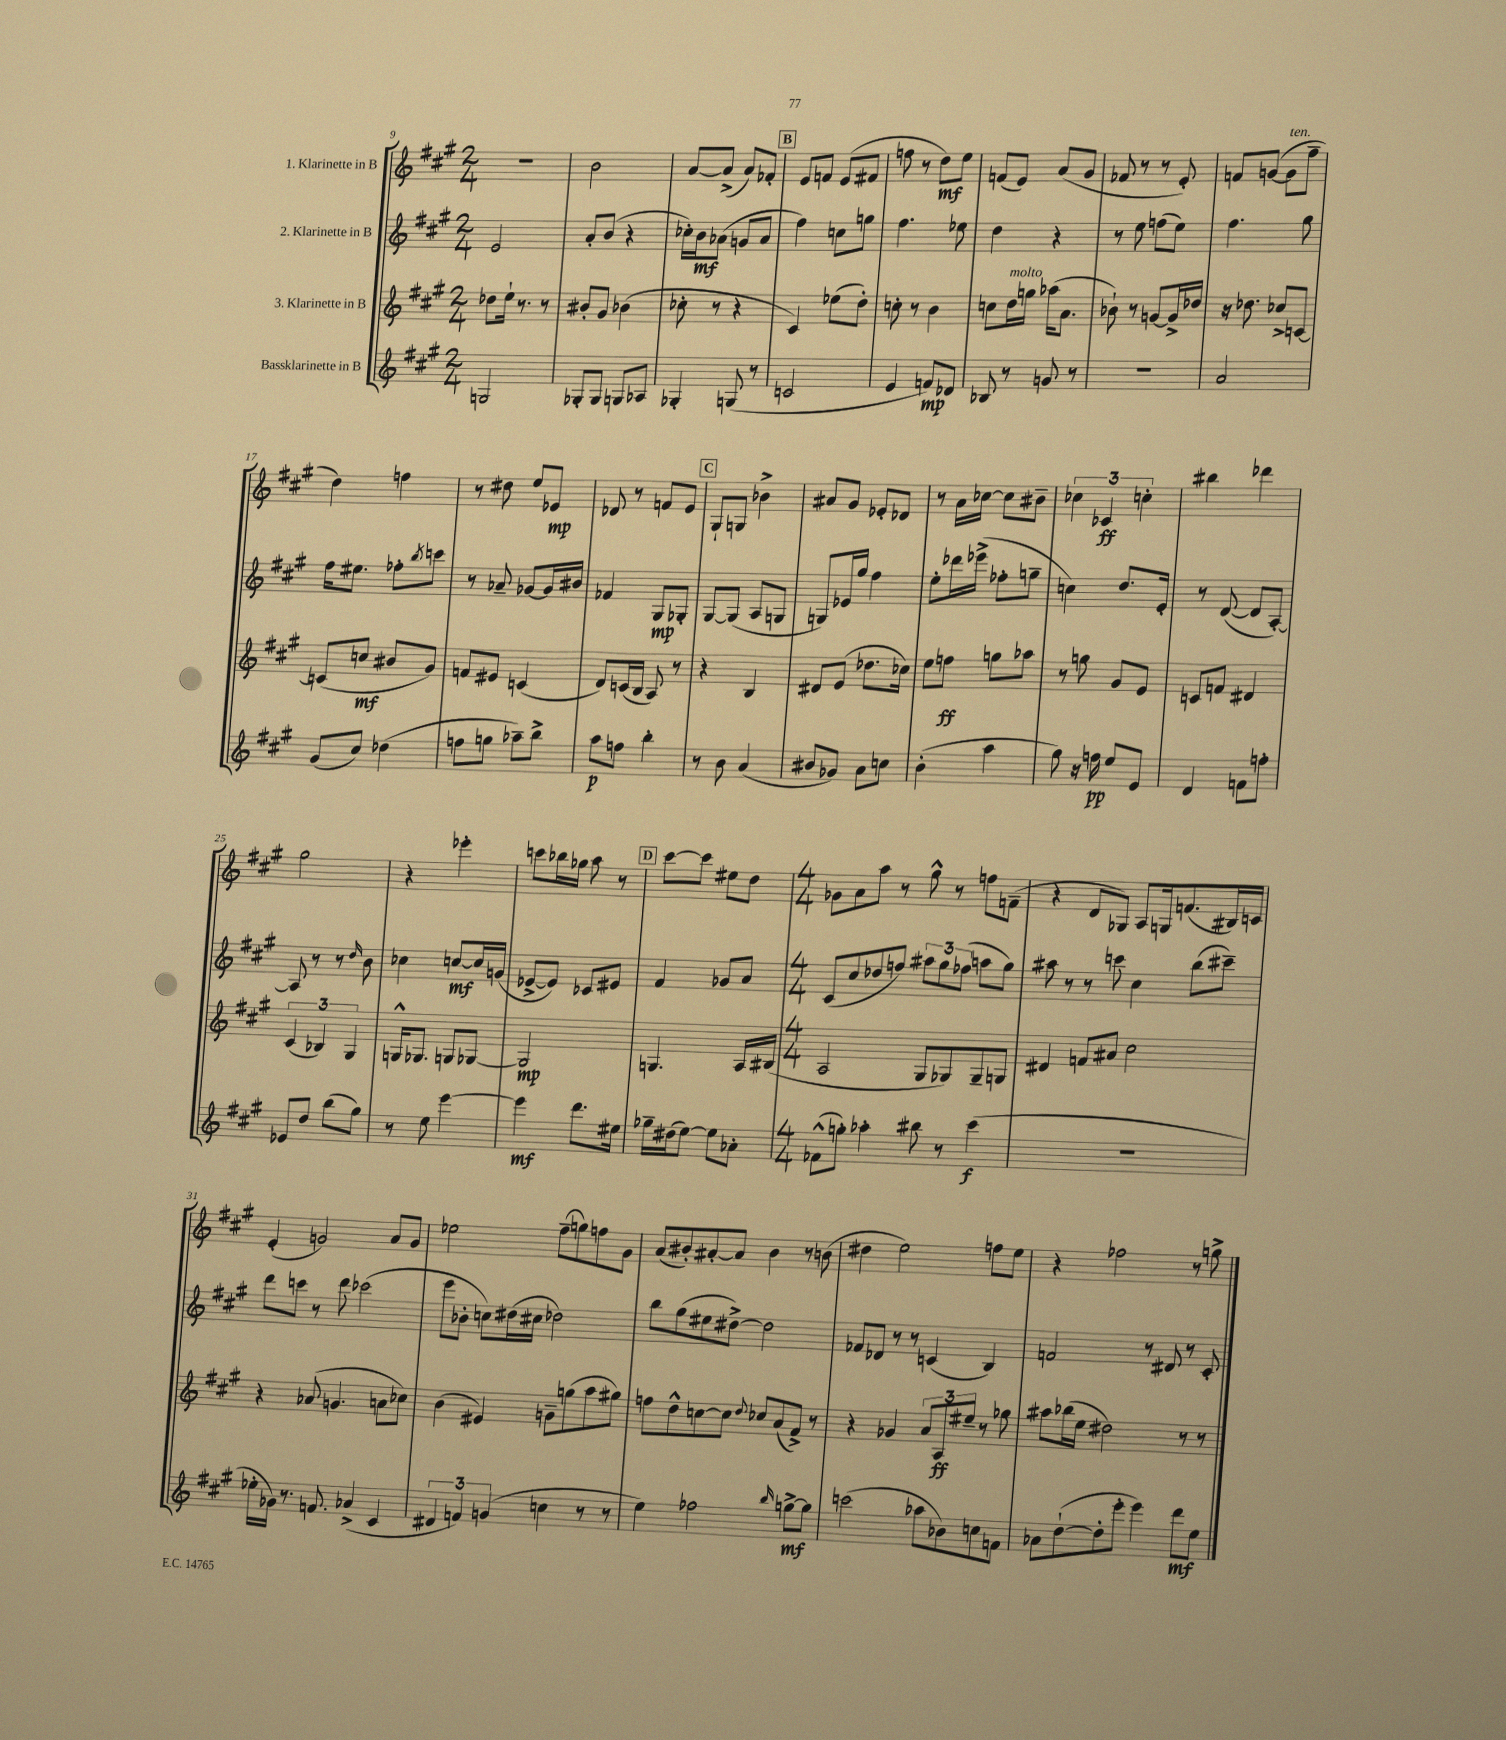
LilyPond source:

<<
\new StaffGroup <<
\new Staff = "s0" \with { instrumentName = "1. Klarinette in B" } {
    \clef treble \key a \major \numericTimeSignature \time 2/4
    r2 |
    b'2 |
    a'8~ a'8->( a'8) fes'8-. |
    \mark \markup { \box "B" } e'8 f'8 e'8( fis'8 |
    f''8 r8 d''8\mf) e''8 |
    f'8( e'8) a'8( gis'8 |
    fes'8 r8 r8 e'8-.) |
    f'8 g'8~( g'8^\markup { \italic "ten." } fis''8-- |
    d''4) f''4 |
    r8 dis''8 e''8 ees'8\mp |
    des'8 r8 f'8 e'8 |
    \mark \markup { \box "C" } gis8-! g8 bes'4-> |
    ais'8 gis'8 ees'8-. des'8 |
    r8 a'16 ces''16~ ces''8 bis'8-- |
    \tuplet 3/2 { ces''4 ces'4\ff c''4-. } |
    bis''4 des'''4 |
    gis''2 |
    r4 ees'''4-. |
    c'''8 bes''16 ges''16 a''8 r8 |
    \mark \markup { \box "D" } cis'''8~ cis'''8 eis''8 d''8 |
    \numericTimeSignature \time 4/4 ges'8 a'8 a''8 r8 gis''8-^ r8 f''8 f'8--( |
    r4 d'8 ges8) a8 g16 f'8.( bis16) c'16 |
    e'4-.( g'2) a'8 g'8 |
    ees''2 fis''8--( g''8) f''8 gis'8 |
    a'8( bis'8-.) ais'8~-. ais'8 bis'4 r8 b'8( |
    dis''4 e''2) f''8 e''8 |
    r4 fes''2 r8 g''8-> \bar "|." |
}
\new Staff = "s1" \with { instrumentName = "2. Klarinette in B" } {
    \clef treble \key a \major \numericTimeSignature \time 2/4
    e'2 |
    a'8-. b'8( r4 |
    ces''16-.) b'16\mf aes'8( g'8 aes'8 |
    \mark \markup { \box "B" } fis''4) c''8 g''8 |
    fis''4. ees''8 |
    d''4 r4 |
    r8 e''8 f''8( e''8) |
    fis''4. gis''8 |
    fis''16 eis''8. fes''8-. \acciaccatura { b''8 } c'''8 |
    r8 aes'8-- ges'8~ ges'16 bis'16 |
    fes'4 gis8\mp ges8-. |
    \mark \markup { \box "C" } gis8~ gis8( a8 g8 |
    g8) ees'16 gis''16 fis''4 |
    e''8-. des'''16 ees'''16->( fes''8-. g''8-- |
    c''4) d''8. e'16-. |
    r8 d'8~( d'8 a8~-.) |
    a8 r8 r8 \grace { d''16 } b'8 |
    ces''4 c''8~\mf c''16 g'16( |
    ees'8~-> ees'8) ces'8 eis'8 |
    \mark \markup { \box "D" } fis'4 ges'8 a'8 |
    \numericTimeSignature \time 4/4 cis'8( cis''8 des''8 f''8) \tuplet 3/2 { ais''8 gis''8 fes''8( } a''8 gis''8) |
    ais''8 r8 r8 c'''8 cis''4 b''8( cis'''8--) |
    d'''8 c'''8 r8 d'''8 ces'''2( |
    e'''8 bes'8-. c''8) dis''16( cis''16 des''2) |
    b''8 gis''8( eis''8 dis''8~->) dis''2 |
    fes'8 des'8 r8 r8 c'4( b4) |
    f'2 r8 dis'8 r8 cis'8-. \bar "|." |
}
\new Staff = "s2" \with { instrumentName = "3. Klarinette in B" } {
    \clef treble \key a \major \numericTimeSignature \time 2/4
    des''8 e''16-! r8. r8 |
    bis'8-. gis'8 bes'4( |
    ces''8-. r8 r4 |
    \mark \markup { \box "B" } cis'4) ees''8( d''8-.) |
    c''8-. r8 b'4 |
    c''8 d''16^\markup { \italic "molto" } g''16 aes''16( a'8. |
    bes'8-!) r8 g'8~ g'16-> des''16 |
    r16 des''8. ces''8-> c'8~ |
    c'8( c''8\mf bis'8 gis'8) |
    f'8 eis'8 c'4( |
    d'8) c'16( b16 a8) r8 |
    \mark \markup { \box "C" } r4 b4 |
    dis'8 e'8( des''8. ces''16) |
    e''8 f''8\ff g''8 aes''8 |
    r8 g''8 gis'8 e'8 |
    c'8 f'8 dis'4 |
    \tuplet 3/2 { cis'4( bes4) gis4 } |
    g16-^ ges8. g8 ges8~ |
    ges2\mp |
    \mark \markup { \box "D" } g4. a16 bis16( |
    \numericTimeSignature \time 4/4 a2 gis8 ges8) ges8-- g8 |
    dis'4 f'8 ais'8 cis''2 |
    r4 aes'8( g'4. a'8 ces''8) |
    b'4( eis'4) g'8-- g''8( a''8 gis''8) |
    f''8 d''8-^ c''8~ c''8 \appoggiatura { d''8 } ces''8 a'8( fis'8->) r8 |
    r4 ges'4 \tuplet 3/2 { a'8 a8\ff eis''8-- } r8 ges''8 |
    ais''8 bes''16( e''16 dis''2) r8 r8 \bar "|." |
}
\new Staff = "s3" \with { instrumentName = "Bassklarinette in B" } {
    \clef treble \key a \major \numericTimeSignature \time 2/4
    g2 |
    ges8-. ges8 g8 aes8 |
    ges4-. g8( r8 |
    \mark \markup { \box "B" } c'2 |
    e'4 f'8\mp) des'8 |
    bes8 r8 g'8 r8 |
    R2 |
    a'2 |
    gis'8( cis''8) des''4( |
    f''8 g''8 aes''8--) b''8-> |
    a''8\p f''8 b''4-. |
    \mark \markup { \box "C" } r8 b'8 a'4( |
    bis'8 ges'8) a'8 c''8 |
    b'4-.( a''4 |
    gis''8) r16 f''16\pp e''8 e'8 |
    d'4 f'8 f''8-. |
    ees'8 d''8 b''8( gis''8) |
    r8 e''8 e'''4~ |
    e'''4\mf d'''8. eis''16 |
    \mark \markup { \box "D" } ges''16-- dis''16( e''8~) e''8 aes'8-. |
    \numericTimeSignature \time 4/4 fes'8-^( g''8-.) aes''4-. bis''8 r8 cis'''4\f( |
    R1 |
    ees''16-. ges'16) r8. f'8. aes'4->( cis'4 |
    \tuplet 3/2 { dis'4 f'4) g'4( } c''4 r8 r8 |
    e''4) fes''2 \grace { b''16 } g''8~->\mf g''8 |
    c'''2( aes''8 bes'8) c''8 f'8 |
    aes'8 d''8~-!( d''8-. e'''8-. e'''4) d'''8\mf e''8 \bar "|." |
}
>>
>>
\layout { \context { \Score currentBarNumber = #9 } }
